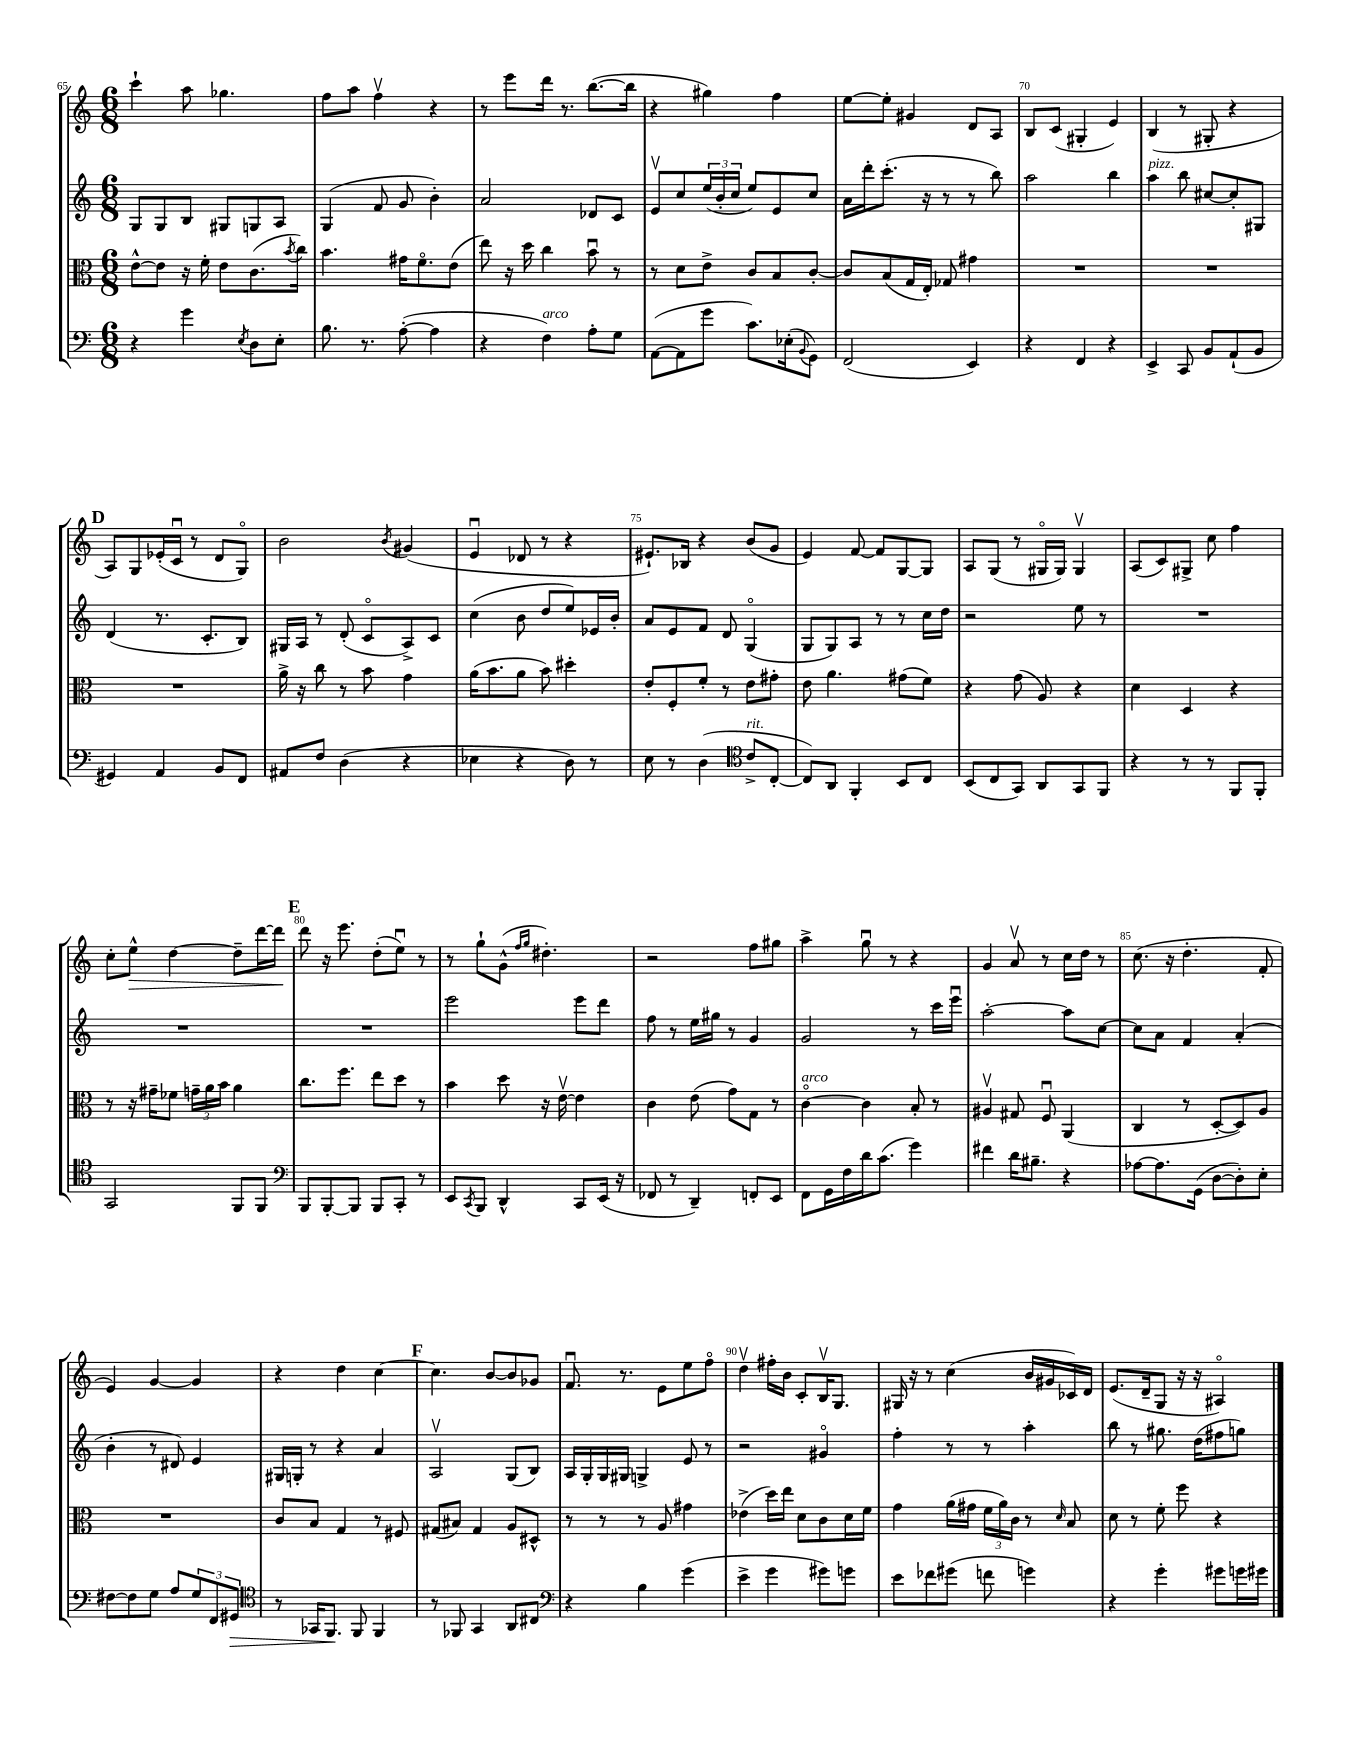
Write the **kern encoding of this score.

**kern	**kern	**kern	**kern
*staff4	*staff3	*staff2	*staff1
*clefF4	*clefC3	*clefG2	*clefG2
*k[]	*k[]	*k[]	*k[]
*M6/8	*M6/8	*M6/8	*M6/8
4r	[8e^^	8G	4ccc`
.	8e]	8G	.
4g	16r	8B	8aa
.	16f'	.	.
.	8e	8G#	4.gg-
8qE	.	.	.
8D	(8.c	8G	.
8E'	.	8A	.
.	8qb	.	.
.	16cc)	.	.
=	=	=	=
8.B	4.b	(4G	8ff
.	.	.	8aa
8.r	.	.	.
.	.	8f	4ffv
([8A'	16g#	8g	.
.	8.fo	.	.
4A]	.	4b')	4r
.	(8e	.	.
=	=	=	=
4r	8ee)	2a	8r
.	16r	.	8eee
.	16dd	.	.
4F)	4cc	.	16ddd
.	.	.	8.r
8A'	8bu	8d-	([8.bb
8G	8r	8c	.
.	.	.	16bb]
=	=	=	=
([8AA	8r	8ev	4r
8AA]	8d	8cc	.
8g	8e^	(24ee	4gg#)
.	.	24b'	.
.	.	24cc	.
8.c)	8c	8ee)	.
.	8B	8e	4ff
(16E-'	.	.	.
8qqBB	.	.	.
8GG)	[8c'	8cc	.
=	=	=	=
(2FF	8c]	16a	[8ee
.	.	16ddd'	.
.	(8B	(8.ccc'	8ee']
.	16G	.	4g#
.	16E')	16r	.
.	8G-	8r	.
4EE)	4g#	8r	8d
.	.	8bb)	8A
=	=	=	=
4r	2.r	2aa	8B
.	.	.	(8c
4FF	.	.	4G#'
4r	.	4bb	4e)
=	=	=	=
4EE^	2.r	4aa	(4B
8CC	.	8bb	8r
8BB	.	[8cc#	8G#'
(8AA`	.	8cc#']	4r
8BB	.	8G#	.
=	=	=	=
4GG#)	2.r	(4d	8A)
.	.	.	8G
4AA	.	8.r	(16e-'
.	.	.	16cu
.	.	.	8r
.	.	8.c'	.
8BB	.	.	8d
8FF	.	8B)	8Go)
=	=	=	=
8AA#	16a^	16G#	2b
.	16r	16A	.
8F	8cc	8r	.
(4D	8r	(8d'	.
.	8b	8co	.
.	.	.	8qb
4r	4g	8A^)	(4g#
.	.	8c	.
=	=	=	=
4E-	(16a	(4cc	4eu
.	8.b	.	.
4r	8a	8b	8d-
.	8b)	8dd	8r
8D)	4dd#'	8ee)	4r
8r	.	16e-	.
.	.	16b'	.
=	=	=	=
8E	8e'	8a	8.e#`)
8r	8F'	8e	.
.	.	.	16B-
(4D	8f'	8f	4r
.	8r	8d	.
*clefC4	*	*	*
8c^	8e	(4Go	(8b
[8C'	8g#'	.	8g
=	=	=	=
8C])	8e	8G	4e)
8AA	4.a	8G)	.
4FF'	.	8A	[8f
.	.	8r	8f]
8BB	(8g#	8r	[8G
8C	8f)	16cc	8G]
.	.	16dd	.
=	=	=	=
(8BB	4r	2r	8A
8C	.	.	(8G
8GG)	(8g	.	8r
8AA	8A)	.	16G#o
.	.	.	16G#)
8GG	4r	8ee	4G#v
8FF	.	8r	.
=	=	=	=
4r	4d	2.r	(8A
.	.	.	8c)
8r	4D	.	8G#^
8r	.	.	8cc
8FF	4r	.	4ff
8FF'	.	.	.
=	=	=	=
2GG	8r	2.r	8cc'
.	16r	.	8ee^^
.	16g#~	.	.
.	8f-	.	[4dd
.	24g~	.	.
.	24a	.	.
.	24b	.	.
8FF	4a	.	8dd~]
8FF	.	.	[16ddd
.	.	.	16ddd]
=	=	=	=
*clefF4	*	*	*
8BBB	8.cc	2.r	8ddd
[8BBB'	.	.	16r
.	8.ff	.	8.eee
8BBB]	.	.	.
8BBB	8ee	.	(8dd'
8CC'	8dd	.	8eeu)
8r	8r	.	8r
=	=	=	=
8EE	4b	2eee	8r
8qCC	.	.	.
8BBB	.	.	8gg`
4DD^^	8dd	.	(8g^^
.	.	.	16qqff
.	.	.	16qqgg
.	16r	.	4.dd#')
.	[16ev	.	.
8CC	4e]	8eee	.
(16EE	.	8ddd	.
16r	.	.	.
=	=	=	=
8FF-	4c	8ff	2r
8r	.	8r	.
4DD~)	(8e	16ee	.
.	.	16gg#	.
.	8g)	8r	.
8FF'	8G	4g	8ff
8EE	8r	.	8gg#
=	=	=	=
8FF	[4co	2g	4aa^
16GG	.	.	.
16F	.	.	.
16d	4c]	.	8ggu
(8.c	.	.	.
.	.	.	8r
4g)	8B'	8r	4r
.	8r	16ccc	.
.	.	16eeeu	.
=	=	=	=
4f#	4A#v	[2aa'	4g
16d	8G#	.	8av
8.B#~	.	.	.
.	8Fu	.	8r
4r	(4AA	8aa]	16cc
.	.	.	16dd
.	.	[8cc	8r
=	=	=	=
[8A-	4C	8cc]	(8.cc
8.A-]	.	8a	.
.	.	.	16r
.	8r	4f	4.dd'
(16GG	.	.	.
[8D	[8D'	.	.
8D'])	8D])	(4a'	.
8E'	8A	.	8f'
=	=	=	=
[8F#	2.r	4b'	4e)
8F#]	.	.	.
8G	.	8r	[4g
8A	.	8d#)	.
12G	.	4e	4g]
12FF	.	.	.
12GG#	.	.	.
=	=	=	=
*clefC4	*	*	*
8r	8c	16G#	4r
.	.	16G'	.
16GG-	8B	8r	.
8.FF	.	.	.
.	4G	4r	4dd
8FF	.	.	.
4FF	8r	4a	[4cc
.	8F#	.	.
=	=	=	=
8r	(8G#	2Av	4.cc]
8FF-	8B#)	.	.
4GG	4G#	.	.
.	.	.	[8b
8AA	8A	(8G	8b]
8C#	8D#^^	8B)	8g-
=	=	=	=
*clefF4	*	*	*
4r	8r	16A	8.fu
.	.	16G'	.
.	8r	16G	.
.	.	16G#	8.r
4B	8r	4G^	.
.	8A	.	8e
(4g	4g#	8e	8ee
.	.	8r	8ffo
=	=	=	=
4e^	(4e-^	2r	4ddv
4g	16dd)	.	16ff#'
.	16ee	.	16b
.	8d	.	8c'
8g#)	8c	4g#o	16Bv
.	.	.	8.G
8g	16d	.	.
.	16f	.	.
=	=	=	=
8e	4g	4ff'	16G#
.	.	.	16r
8f-	.	.	8r
(8g#	(16a	8r	(4cc
.	16g#	.	.
8f	24f	8r	.
.	24a)	.	.
.	24c	.	.
4g)	8r	4aa'	16b
.	.	.	16g#
.	16qqd	.	.
.	8B	.	16c-)
.	.	.	16d
=	=	=	=
4r	8d	8bb	(8.e
.	8r	8r	.
.	.	.	16d~
4g'	8f'	8.gg#	8G
.	8ff	.	16r
.	.	(16dd	16r
8g#	4r	8ff#	4A#o)
16g	.	8gg)	.
16g#	.	.	.
==	==	==	==
*-	*-	*-	*-
